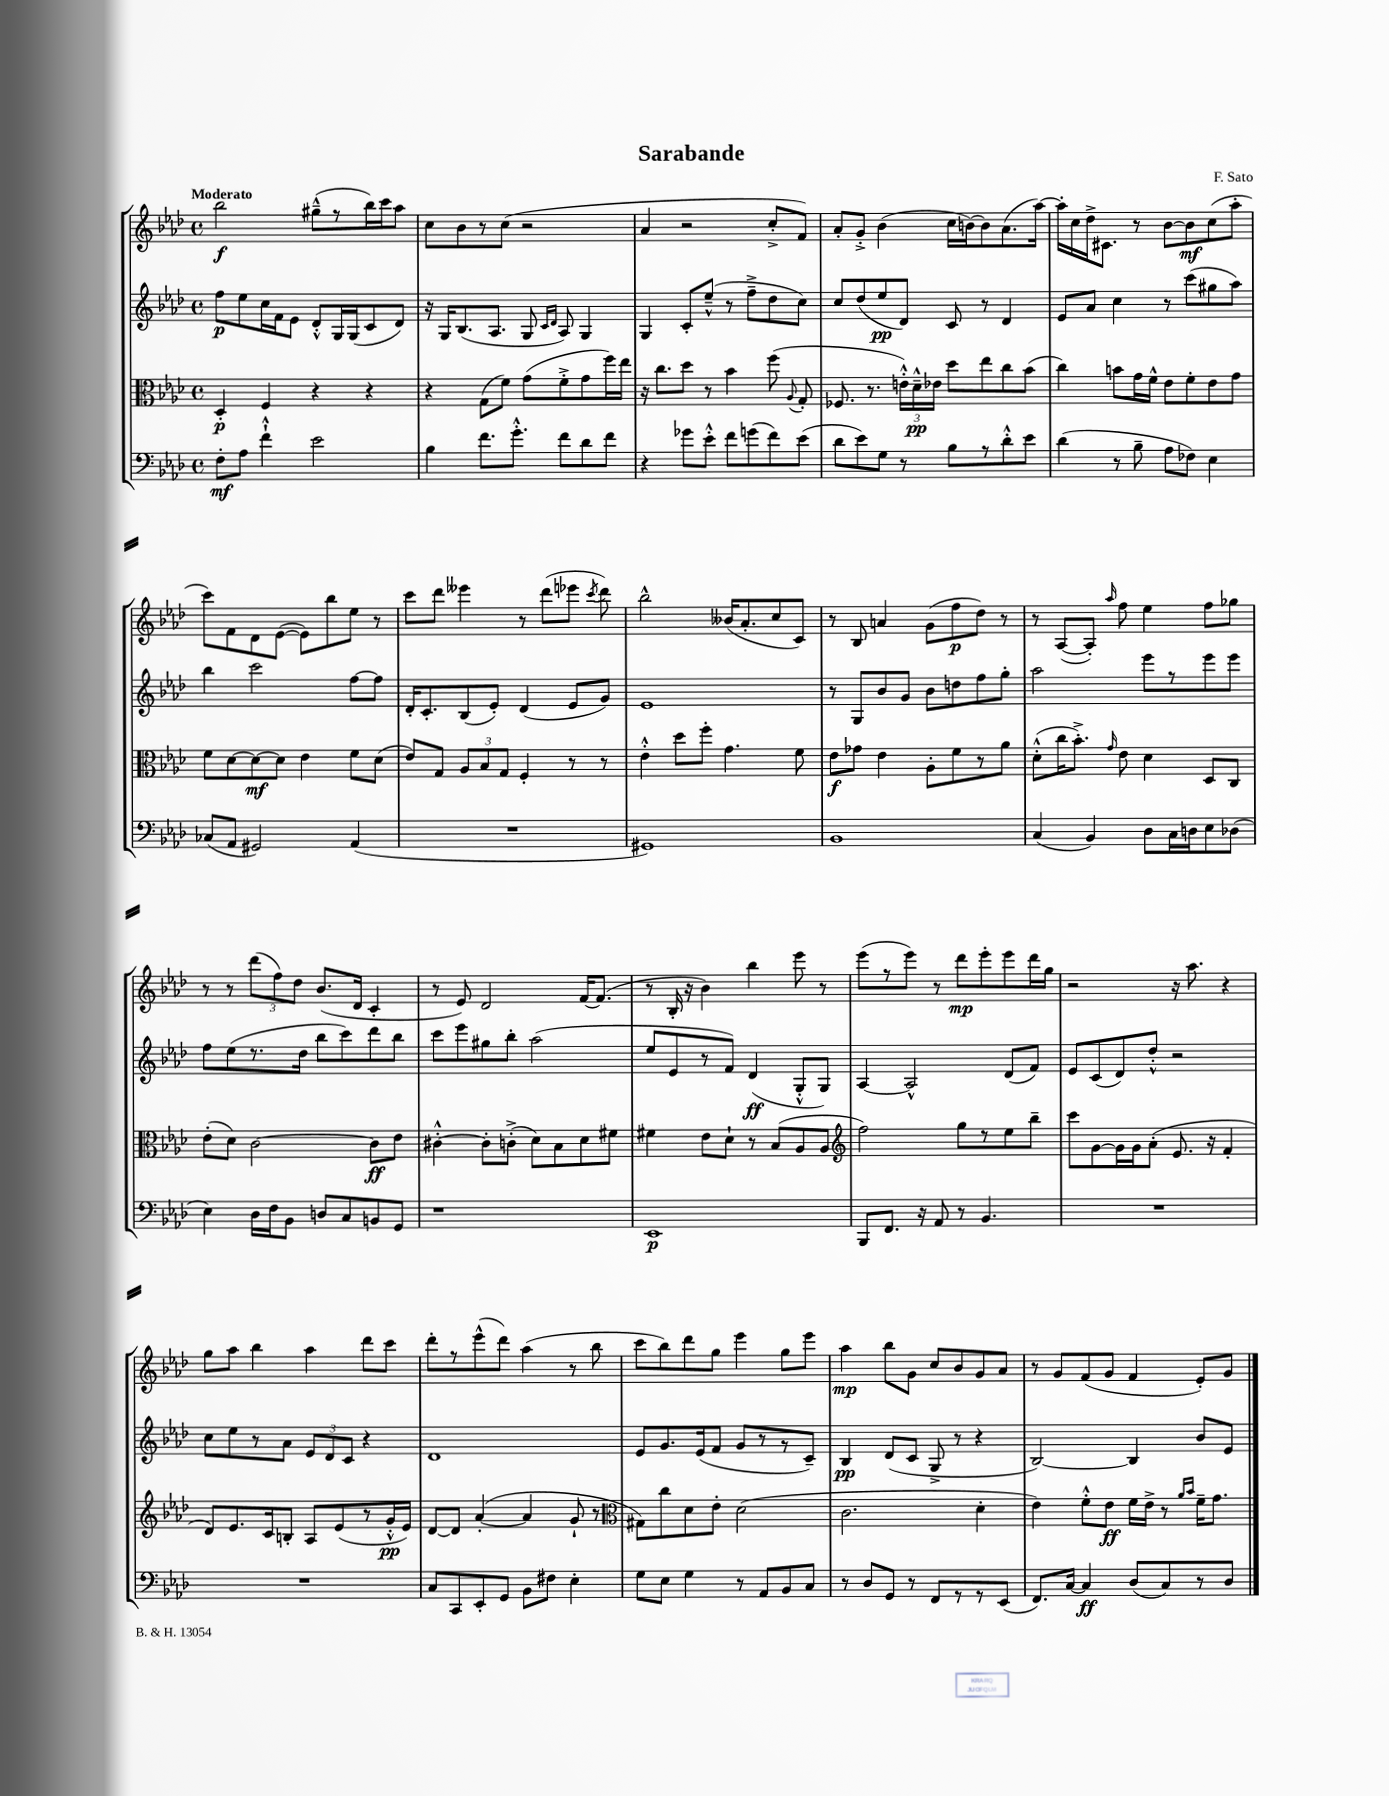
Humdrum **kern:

**kern	**kern	**kern	**kern
*staff4	*staff3	*staff2	*staff1
*clefF4	*clefC3	*clefG2	*clefG2
*k[b-e-a-d-]	*k[b-e-a-d-]	*k[b-e-a-d-]	*k[b-e-a-d-]
*M4/4	*M4/4	*M4/4	*M4/4
*met(c)	*met(c)	*met(c)	*met(c)
8F'	4D-'	8ff	2bb-
8A-	.	8ee-	.
4f`^^	4F	16cc	.
.	.	16f	.
.	.	8e-	.
2e-	4r	8d-'^^	(8gg#~^^
.	.	16G	8r
.	.	(16G	.
.	4r	8c	16bb-)
.	.	.	16ccc
.	.	8d-)	8aa-
=	=	=	=
4B-	4r	16r	8cc
.	.	16G	.
.	.	(8.B-	8b-
8.f	(8G	.	8r
.	.	8.A-	.
.	8f)	.	(8cc
8.g'^^	.	.	.
.	(8g	8G	2r
.	.	16qqc	.
.	.	16qqd-	.
8f	8f'^	8A-)	.
8d-	8g	4G	.
8f	16ff)	.	.
.	16ee-	.	.
=	=	=	=
4r	16r	4G	4a-
.	8.cc	.	.
8g-	8dd-	8c'	2r
8e-'^^	8r	(8ee-~^^	.
8f	4b-	8r	.
(8g	.	8ff~^	.
8f)	(8ff	8dd-	8cc'^
.	8qqA-	.	.
(8e-	8G'	8cc)	8f)
=	=	=	=
8d-	8.F-	8cc	8a-'
8e-)	.	(8dd-	8g'^
.	8.r	.	.
8G	.	8ee-	(4b-
8r	24e'^^)	8d-)	.
.	24d-~^^	.	.
.	24e-	.	.
8B-	8dd-	8c	16cc
.	.	.	[16b)
8r	8ee-	8r	8b]
8d-'^^	8cc	4d-	(8.a-
8e-	(8b-	.	.
.	.	.	[16aa-)
=	=	=	=
(4d-	4cc)	8e-	16aa-']
.	.	.	16cc
.	.	8a-	16dd-^
.	.	.	8.c#
8r	8b	4cc	.
8B-~	16g	.	8r
.	16f^^	.	.
8A-	8e-	8r	[8b-
8F-)	8f'	(8ccc	8b-]
4E-	8e-	8gg#	(8cc
.	8g	8aa-)	8aa-'
=	=	=	=
(8C-	8f	4bb-	8ccc)
8AA-	[8d-	.	8f
2GG#)	8d-_	2ccc	8d-
.	8d-]	.	([8e-
.	4e-	.	8e-])
.	.	.	8bb-
(4AA-	8f	[8ff	8ee-
.	(8d-	8ff]	8r
=	=	=	=
1r	8e-)	16d-'	8ccc
.	.	8.c'	.
.	8G	.	8ddd-
.	12A-	(8B-	4eee--
.	12B-	.	.
.	.	8e-')	.
.	12G	.	.
.	4F'	(4d-	8r
.	.	.	(8ddd-
.	8r	8e-	8eee-
.	.	.	8qccc
.	8r	8g)	8ddd-)
=	=	=	=
1GG#)	4e-'^^	1e-	2bb-^^
.	8dd-	.	.
.	8ff'	.	.
.	4.g	.	(16b--
.	.	.	8.a-'
.	.	.	8cc
.	8f	.	8c)
=	=	=	=
1BB-	8e-	8r	8r
.	8g-	8G	8B-
.	4e-	8b-	4a
.	.	8g	.
.	8A-'	8b-	(8g
.	8f	8dd	8ff
.	8r	8ff	8dd-)
.	8a-	8gg'	8r
=	=	=	=
(4C	(8d-'^^	2aa-	8r
.	16cc	.	([8A-
.	8.b-'^)	.	.
4BB-)	.	.	8A-'])
.	16qqg	.	16qqaa-
.	8e-	.	8ff
8D-	4d-	8eee-	4ee-
16C	.	8r	.
16D	.	.	.
8E-	8D-	8eee-	8ff
(8D-	8C	8eee-	8gg-
=	=	=	=
4E-)	(8e-'	8ff	8r
.	8d-)	(8ee-	8r
16D-	[2c	8.r	(12ddd-
16F	.	.	.
.	.	.	12ff)
8BB-	.	.	.
.	.	.	12dd-
.	.	16dd-	.
8D	.	8bb-	(8.b-
8C	.	8ccc)	.
.	.	.	16d-
8BB	8c]	8ddd-	4c'
8GG	8e-	8bb-	.
=	=	=	=
1r	[4c#'^^	8ccc	8r
.	.	8eee-	8e-)
.	8c#']	8gg#	2d-
.	(8c'^	8bb-'	.
.	8d-)	(2aa-	.
.	8B-	.	.
.	8d-	.	[16f
.	.	.	(8.f]
.	8f#	.	.
=	=	=	=
1EE-	4f#	8ee-	8r
.	.	8e-	16B-'
.	.	.	16r
.	8e-	8r	4b-)
.	8d-`	8f)	.
.	8r	(4d-	4bb-
.	(8B-	.	.
.	8A-	8G'^^	8eee-
.	8A-	8G)	8r
=	=	=	=
*	*clefG2	*	*
8BBB-	2ff)	[4A-	(8eee-
8.FF	.	.	8r
.	.	2A-^^]	8eee-)
16r	.	.	.
8AA-	.	.	8r
8r	8gg	.	8ddd-
4.BB-	8r	.	8eee-'
.	8ee-	(8d-	8eee-
.	8bb-~	8f)	16ddd-
.	.	.	16gg
=	=	=	=
1r	8ccc	8e-	2r
.	[8g	(8c	.
.	16g]	8d-)	.
.	16g	.	.
.	(8a-'	8dd-'^^	.
.	8.e-	2r	16r
.	.	.	8.aa-
.	16r	.	.
.	4f'	.	4r
=	=	=	=
1r	8d-)	8cc	8gg
.	8.e-	8ee-	8aa-
.	.	8r	4bb-
.	16c	.	.
.	8B'	8a-	.
.	8A-	12e-	4aa-
.	.	12d-	.
.	(8e-	.	.
.	.	12c	.
.	8r	4r	8ddd-
.	16g'^^	.	8ccc
.	16e-)	.	.
=	=	=	=
8C	[8d-	1d-	8ddd-'
8CC	8d-]	.	8r
8EE-'	([4a-'	.	(8eee-^^
8GG	.	.	8ddd-)
8BB-	4a-]	.	(4aa-
8F#	.	.	.
4E-'	8g`	.	8r
.	8r	.	8bb-
=	=	=	=
*	*clefC3	*	*
8G	8G#)	8e-	8ccc
8E-	8cc	8.g	8bb-)
4G	8d-	.	8ddd-
.	.	(16e-	.
.	8e-'	8f	8gg
8r	(2d-	8g	4eee-
8AA-	.	8r	.
8BB-	.	8r	8gg
8C	.	8c~)	8eee-
=	=	=	=
8r	2.c	4B-	4aa-
8D-	.	.	.
8GG	.	(8d-	8bb-
8r	.	8c	8g
8FF	.	8G^	8cc
8r	.	8r	8b-
8r	4d-'	4r	8g
(8EE-	.	.	8a-
=	=	=	=
8.FF)	4e-)	[2B-)	8r
.	.	.	8g
[16C	.	.	.
4C]	8f'^^	.	(8f
.	8e-	.	8g
(8D-	16f	4B-]	4f
.	16e-^	.	.
8C)	8r	.	.
.	16qqa-	.	.
.	16qqb-	.	.
8r	16f~	8b-	8e-')
.	8.g	.	.
8D-	.	8e-	8g
==	==	==	==
*-	*-	*-	*-
